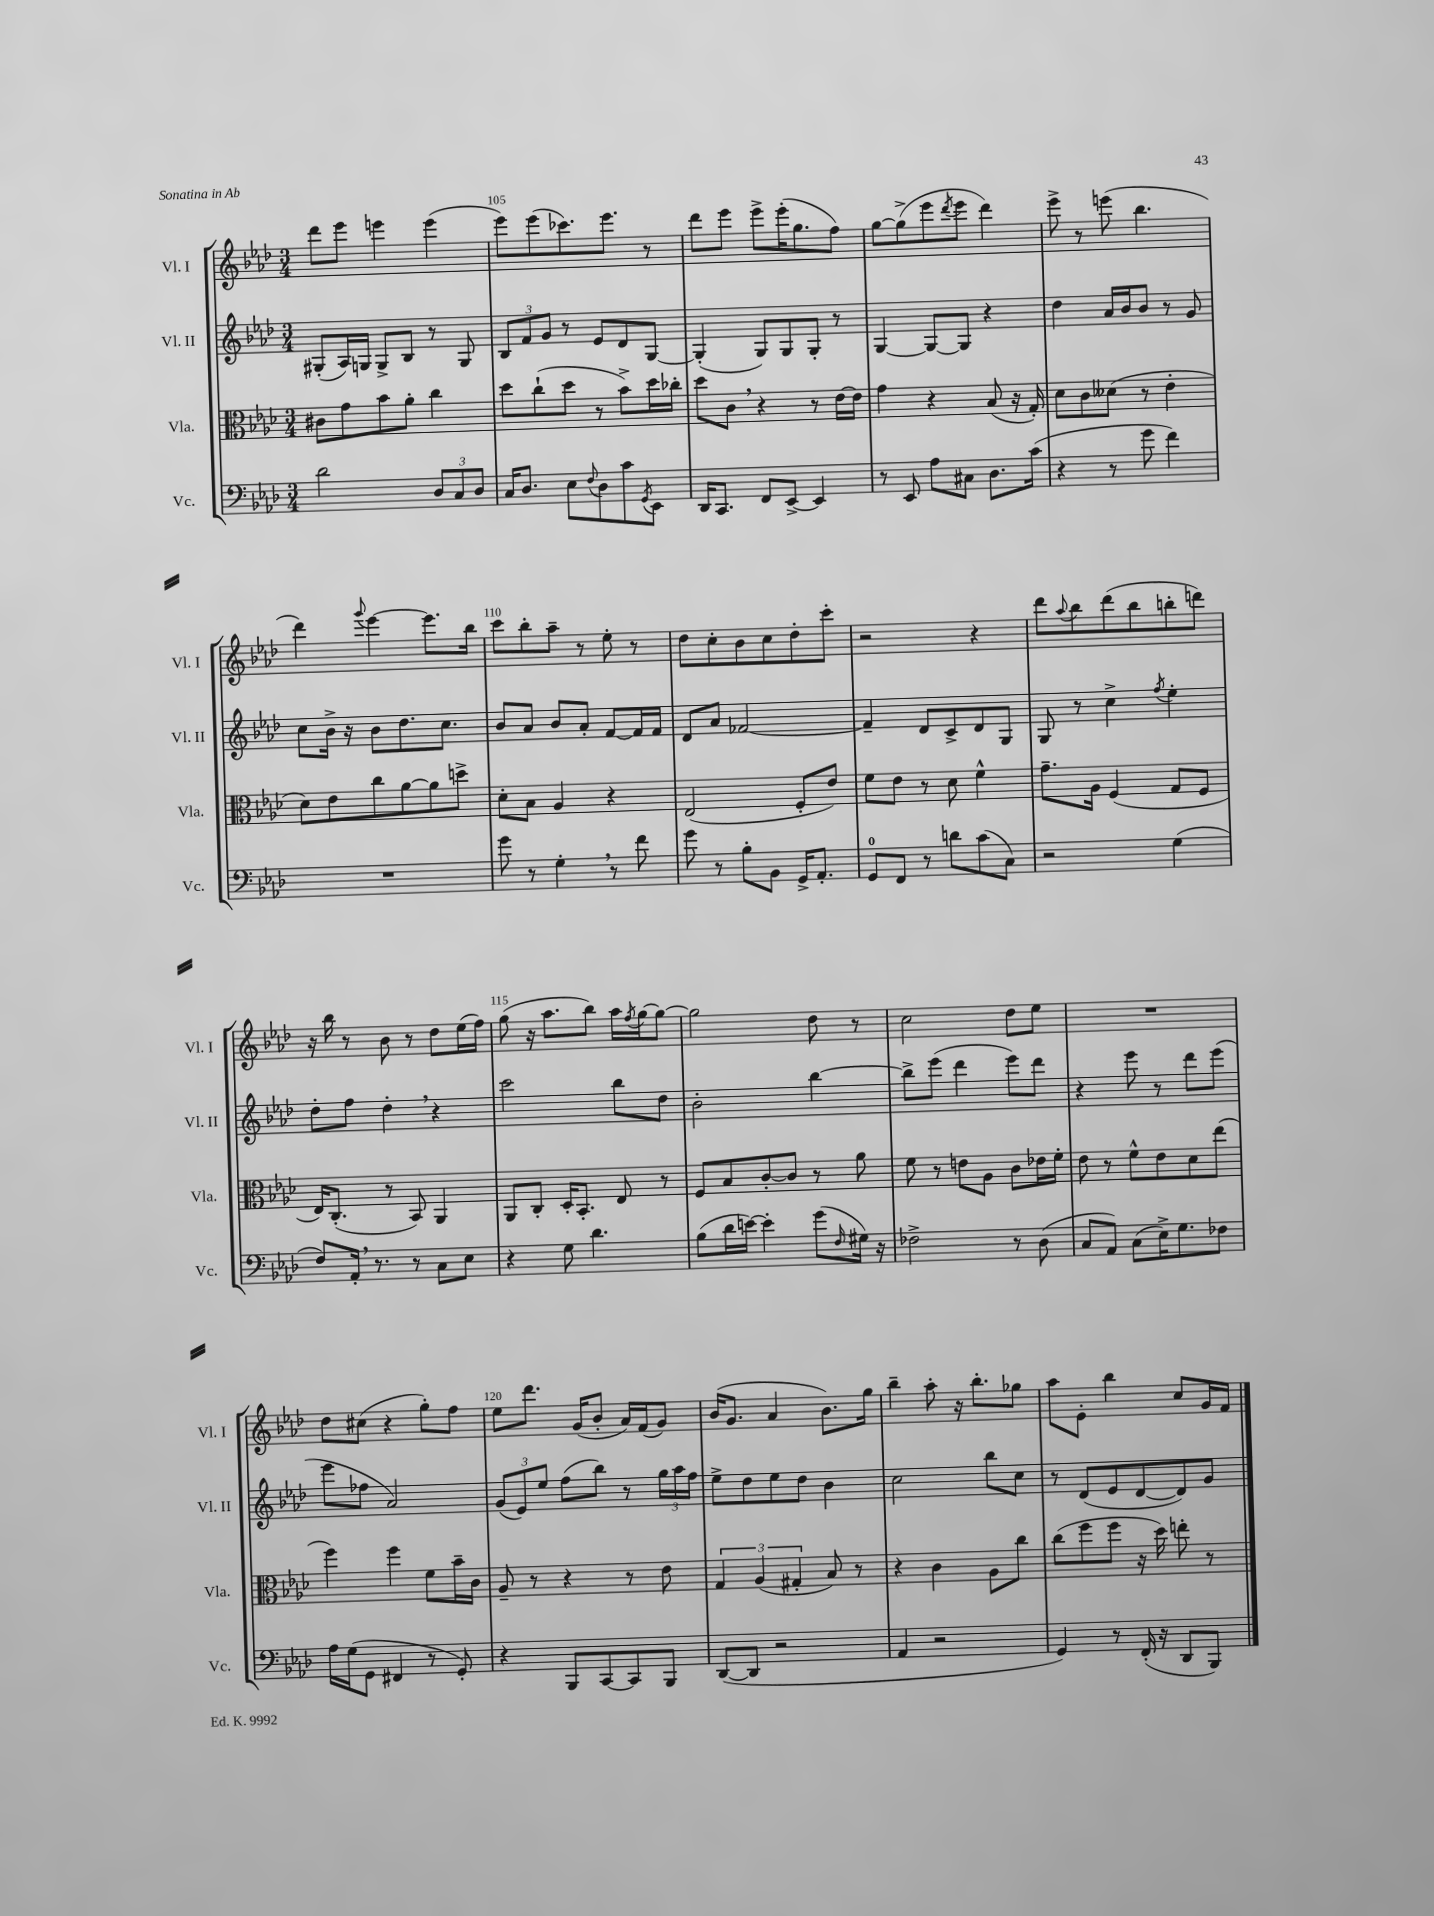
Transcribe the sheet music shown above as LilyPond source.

<<
\new StaffGroup <<
\new Staff = "s0" \with { instrumentName = "Vl. I" shortInstrumentName = "Vl. I" } {
    \clef treble \key aes \major \numericTimeSignature \time 3/4
    des'''8 ees'''8 e'''4 e'''4( |
    ees'''8) ees'''8( ces'''8.) ees'''8. r8 |
    des'''8 ees'''8 ees'''8-> ees'''16-.( g''8. f''8) |
    g''8~ g''8->( ees'''8 \acciaccatura { des'''8 } ees'''8 des'''4) |
    ees'''8-> r8 e'''8( bes''4. |
    des'''4) \appoggiatura { g'''8 } ees'''4~ ees'''8. bes''16 |
    c'''8 bes''8-. aes''8-- r8 ees''8-. r8 |
    des''8 c''8-. bes'8 c''8 des''8-. c'''8-. |
    r2 r4 |
    des'''8 \appoggiatura { aes''8 } bes''8 des'''8( bes''8 b''8-. d'''8) |
    r16 bes''16 r8 bes'8 r8 des''8 ees''16( f''16) |
    g''8( r16 aes''8. bes''8) aes''16 \acciaccatura { f''8 } g''16~ g''8~ |
    g''2 des''8 r8 |
    c''2 des''8 ees''8 |
    R2. |
    des''8 cis''8( r4 g''8-.) f''8 |
    ees''8 des'''8. g'16( bes'8-. aes'16) f'16( g'8) |
    bes'16( g'8. aes'4 bes'8.) g''16 |
    bes''4-- aes''8-. r16 bes''8.-. ges''8 |
    aes''8 ees'8-. bes''4 c''8 g'16 f'16 \bar "|." |
}
\new Staff = "s1" \with { instrumentName = "Vl. II" shortInstrumentName = "Vl. II" } {
    \clef treble \key aes \major \numericTimeSignature \time 3/4
    gis8-.( aes16) g16 g8-> bes8 r8 g8 |
    \tuplet 3/2 { bes8 f'8 g'8 } r8 ees'8 des'8 g8~ |
    g4-.( g8) g8 g8-. r8 |
    g4~ g8~ g8 r4 |
    des''4 aes'16 bes'16 bes'8 r8 g'8 |
    c''8 bes'16-> r16 bes'8 des''8. c''8. |
    bes'8 aes'8 bes'8 aes'8-. f'8~ f'16 f'16 |
    des'8 aes'8 fes'2~ |
    fes'4-- des'8 c'8-> des'8 g8 |
    g8 r8 c''4-> \acciaccatura { f''8 } ees''4-. |
    des''8-. f''8 des''4-. \breathe r4 |
    c'''2 bes''8 des''8 |
    bes'2-. bes''4~ |
    bes''8-> ees'''8( des'''4 ees'''8) des'''8 |
    r4 ees'''8 r8 des'''8 ees'''8( |
    ees'''8 fes''8 aes'2) |
    \tuplet 3/2 { g'8( ees'8) ees''8 } f''8( bes''8) r8 \tuplet 3/2 { g''16 aes''16 f''16 } |
    ees''8-> des''8 ees''8 des''8 bes'4 |
    c''2 bes''8 c''8 |
    r8 des'8( ees'8 des'8~ des'8) g'8 \bar "|." |
}
\new Staff = "s2" \with { instrumentName = "Vla." shortInstrumentName = "Vla." } {
    \clef alto \key aes \major \numericTimeSignature \time 3/4
    cis'8 g'8 bes'8 aes'8-. c''4 |
    des''8 c''8-!( des''8 r8 bes'8->) des''16 ces''16-. |
    des''8 c'8 \breathe r4 r8 ees'16~ ees'16 |
    g'4 r4 bes8( r16 g16-.) |
    des'8 c'8 deses'8( r8 ees'4-. |
    des'8) ees'8 c''8 aes'8~ aes'8 d''8-> |
    des'8-. bes8 aes4 r4 |
    ees2( f8-. ees'8) |
    f'8 ees'8 r8 des'8 f'4-^ |
    g'8.-- aes16 f4( g8 f8 |
    ees16) c8.-.( r8 bes,8) aes,4 |
    aes,8 c8-. des16-. bes,8.-. ees8 r8 |
    f8 bes8 c'8~-. c'8 r8 aes'8 |
    f'8 r8 e'8 aes8 c'8 ees'16 f'16-. |
    ees'8 r8 f'8-^ ees'8 des'8 ees''8( |
    f''4) f''4 f'8 bes'16-- c'16 |
    aes8-- r8 r4 r8 ees'8 |
    \tuplet 3/2 { g4 aes4( gis4-. } bes8) r8 |
    r4 c'4 aes8 c''8 |
    c''8( f''8 f''8 r16 des''16) e''8-. r8 \bar "|." |
}
\new Staff = "s3" \with { instrumentName = "Vc." shortInstrumentName = "Vc." } {
    \clef bass \key aes \major \numericTimeSignature \time 3/4
    des'2 \tuplet 3/2 { des8 c8 des8 } |
    c16 des8. ees8 \appoggiatura { f8 } des8 c'8 \acciaccatura { g,8 } ees,8 |
    des,16 c,8. f,8 ees,8~-> ees,4 |
    r8 ees,8 aes8 cis8 des8. c'16( |
    r4 r8 g'8 f'4) |
    R2. |
    g'8 r8 g4-. \breathe r8 f'8 |
    g'8 r8 bes8-. bes,8 g,16-> aes,8.-. |
    g,8-0 f,8 r8 d'8 c'8( c8) |
    r2 g4( |
    f8) aes,16-. \breathe r8. r8 c8 ees8 |
    r4 g8 des'4. |
    bes8( des'16 e'16~) e'4-. g'8( \grace { f16 } gis16) r16 |
    fes2-> r8 des8( |
    c8 aes,8) c8( ees16->) g8. fes8 |
    aes16 g16( g,8 fis,4 r8 g,8-.) |
    r4 bes,,8 c,8~ c,8 bes,,8 |
    des,8~( des,8 r2 |
    aes,4 r2 |
    g,4) r8 f,16-.( r16 des,8 bes,,8) \bar "|." |
}
>>
>>
\layout { \context { \Score currentBarNumber = #104 \override BarNumber.break-visibility = ##(#f #t #t) barNumberVisibility = #(every-nth-bar-number-visible 5) } }
